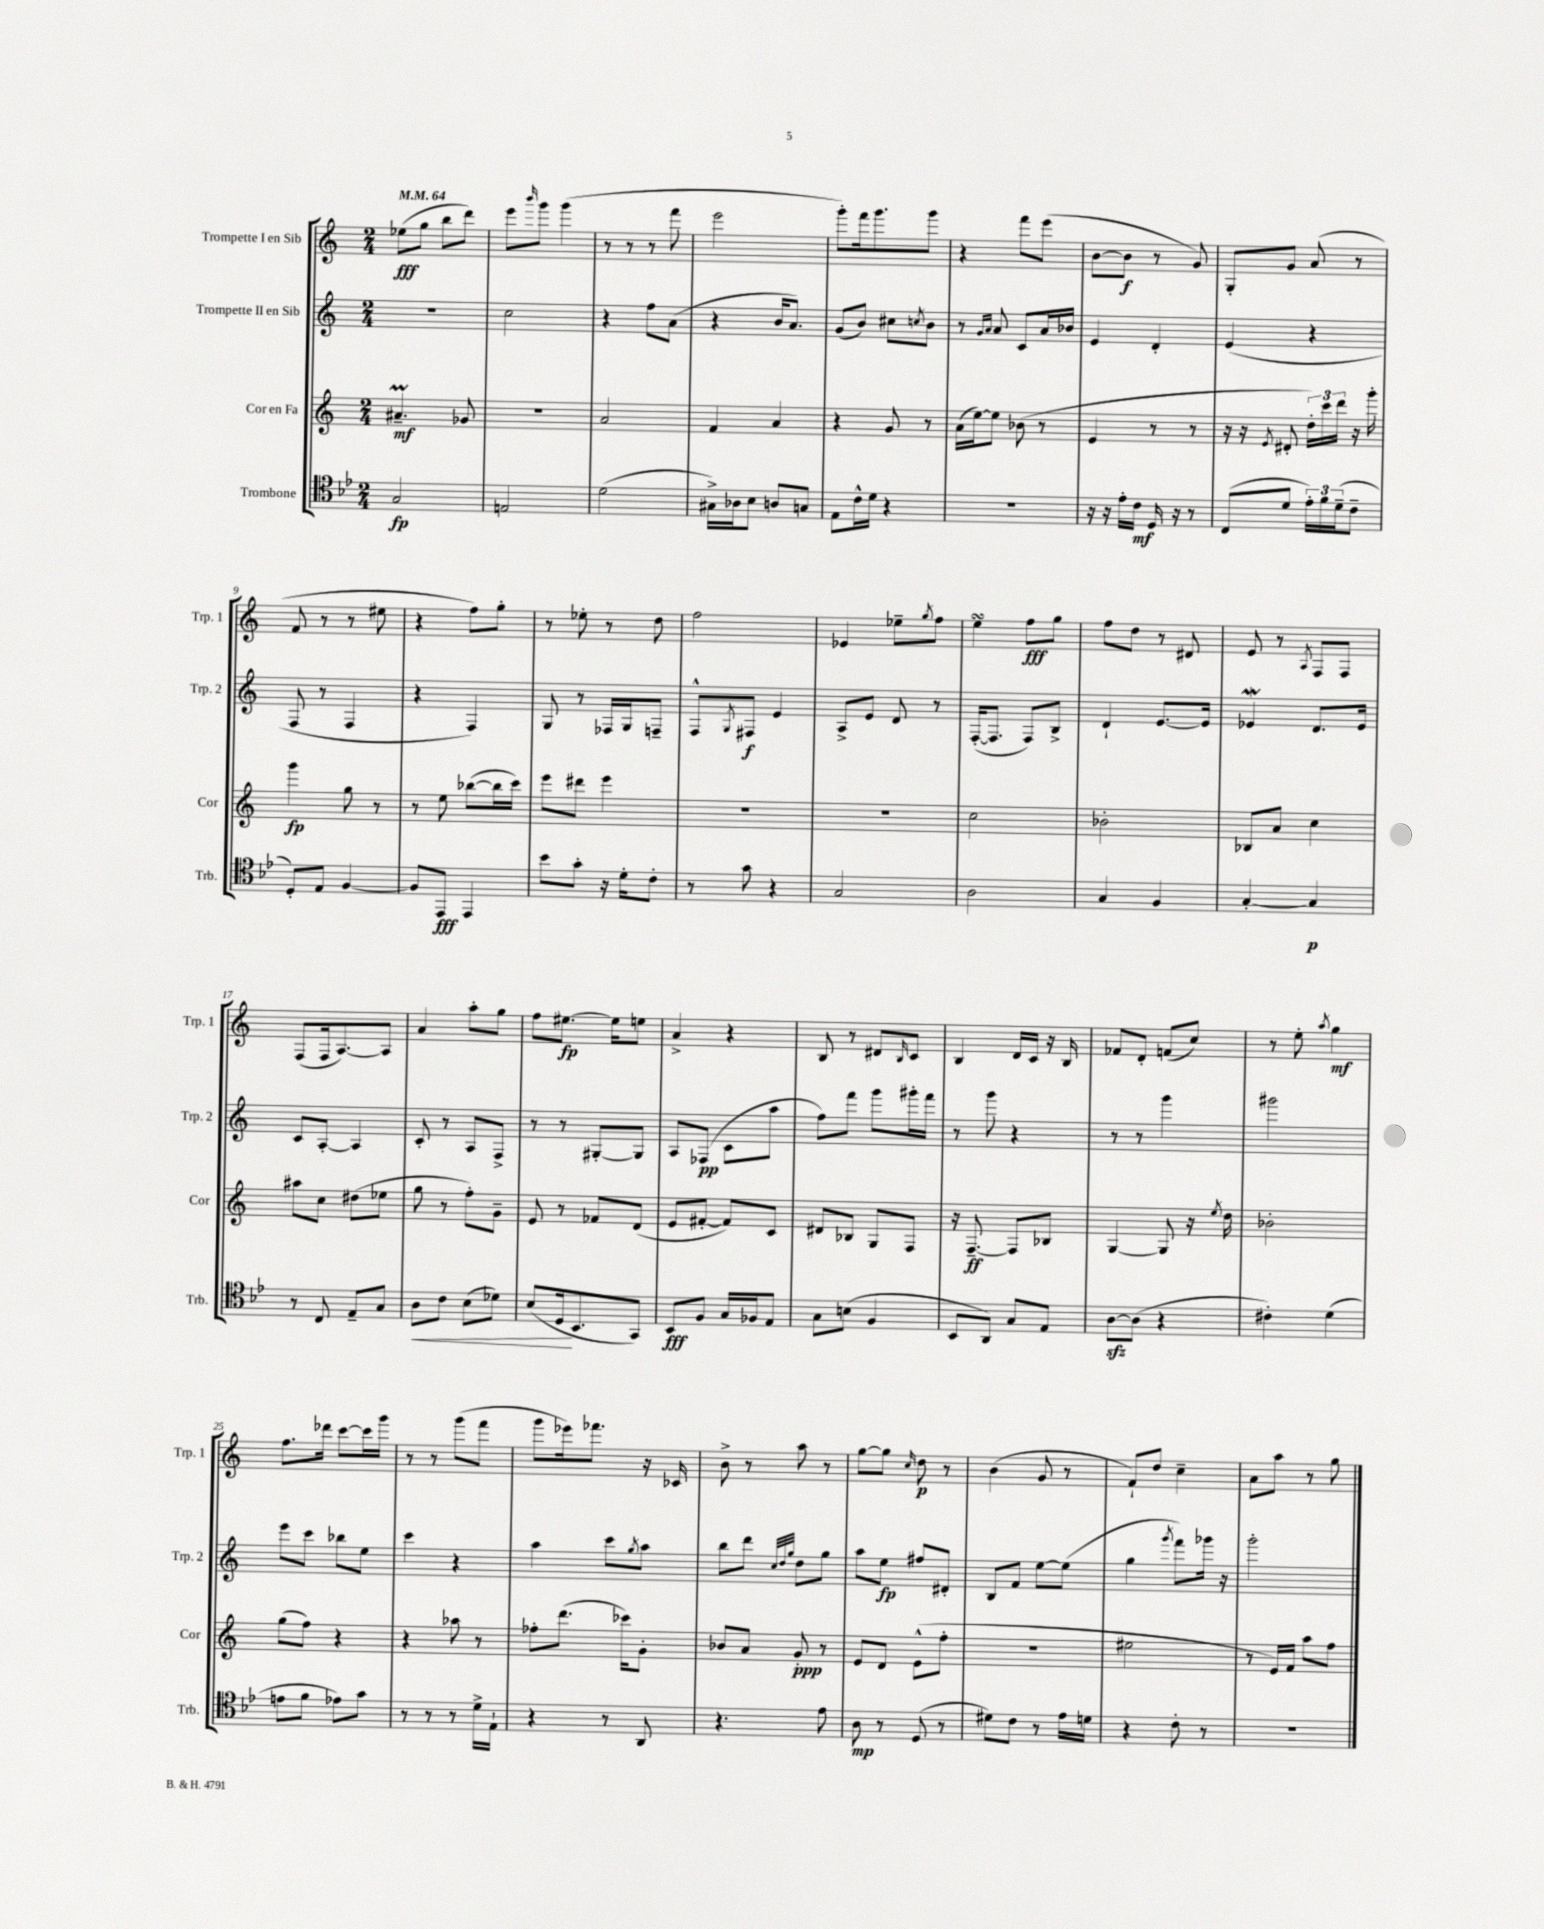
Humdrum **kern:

**kern	**dynam	**kern	**dynam	**kern	**dynam	**kern	**dynam
*part4	*part4	*part3	*part3	*part2	*part2	*part1	*part1
*staff4	*staff4	*staff3	*staff3	*staff2	*staff2	*staff1	*staff1
*I"Trombone	*	*I"Cor en Fa	*	*I"Trompette II en Sib	*	*I"Trompette I en Sib	*
*I'Trb.	*	*I'Cor	*	*I'Trp. 2	*	*I'Trp. 1	*
*clefC4	*	*clefG2	*	*clefG2	*	*clefG2	*
*k[b-e-]	*	*k[]	*	*k[]	*	*k[]	*
*M2/4	*	*M2/4	*	*M2/4	*	*M2/4	*
*MM64	*	*MM64	*	*MM64	*	*MM64	*
=1	=1	=1	=1	=1	=1	=1	=1
2G/	fp	4.a#Xm~/	mf	2r	.	(8ee-X\L	fff
.	.	.	.	.	.	8gg\J	.
.	.	.	.	.	.	8bb\L	.
.	.	8g-X/	.	.	.	8ddd\J)	.
=2	=2	=2	=2	=2	=2	=2	=2
2En/	.	2r	.	2cc\	.	8eee\L	.
.	.	.	.	.	.	16qqbbb/	.
.	.	.	.	.	.	8ggg\J	.
.	.	.	.	.	.	(4ggg\	.
=3	=3	=3	=3	=3	=3	=3	=3
(2d\	.	2a/	.	4r	.	8r	.
.	.	.	.	.	.	8r	.
.	.	.	.	8ff\L	.	8r	.
.	.	.	.	(8a\J	.	8fff\	.
=4	=4	=4	=4	=4	=4	=4	=4
16G#X^\LL)	.	4f/	.	4r	.	2eee\	.
16A-X\J	.	.	.	.	.	.	.
8B-\J	.	.	.	.	.	.	.
8An/L	.	4a/	.	16b/KL	.	.	.
.	.	.	.	8.a/J)	.	.	.
8Gn/J	.	.	.	.	.	.	.
=5	=5	=5	=5	=5	=5	=5	=5
8E-\L	.	4r	.	(8g/L	.	8ggg'\L)	.
16c^^\L	.	.	.	8b/J)	.	16fff\k	.
16d\JJ	.	.	.	.	.	8.ggg\	.
4r	.	8g/	.	8cc#X\L	.	.	.
.	.	.	.	8qccn/	.	.	.
.	.	8r	.	8b\J	.	8ggg\J	.
=6	=6	=6	=6	=6	=6	=6	=6
2r	.	(16a\LL	.	8r	.	4r	.
.	.	[16ee\J)	.	.	.	.	.
.	.	.	.	16qqg/LL	.	.	.
.	.	.	.	16qqa/JJ	.	.	.
.	.	8ee\J]	.	8a/	.	.	.
.	.	(8b-X\	.	8c/L	.	8fff\L	.
.	.	8r	.	16a/L	.	(8eee\J	.
.	.	.	.	16b-X/JJ	.	.	.
=7	=7	=7	=7	=7	=7	=7	=7
16r	.	4e/	.	4e/	.	[8b\L	.
16r	.	.	.	.	.	.	.
16e-'\LL	.	.	.	.	.	8b\J]	f
16c\JJ	mf	.	.	.	.	.	.
16D/	.	8r	.	4d'/	.	8r	.
16r	.	.	.	.	.	.	.
8r	.	8r	.	.	.	8g/)	.
=8	=8	=8	=8	=8	=8	=8	=8
(8C/L	.	16r	.	(4e/	.	8G'/L	.
.	.	16r	.	.	.	.	.
.	.	8qe/	.	.	.	.	.
8d/J	.	8d#X'/	.	.	.	8g/J	.
24e-'\LL)	.	24dd'\LL)	.	4r	.	(8a/	.
24f\	.	24ccc\	.	.	.	.	.
(24d~\J	.	24ddd\JJ	.	.	.	.	.
8c~\J	.	16r	.	.	.	8r	.
.	.	16ggg'\	.	.	.	.	.
!!LO:LB:g=z
=9	=9	=9	=9	=9	=9	=9	=9
8D'/L)	.	4ggg\	fp	8F/	.	8f/	.
8E-/J	.	.	.	8r	.	8r	.
[4F/	.	8gg\	.	4F/	.	8r	.
.	.	8r	.	.	.	8ee#X\	.
=10	=10	=10	=10	=10	=10	=10	=10
8F/L]	.	8r	.	4r	.	4r	.
8EE-/J	fff	8ee\	.	.	.	.	.
4EE-/	.	([8bb-X\L	.	4F/)	.	8ff\L)	.
.	.	16bb-\L]	.	.	.	8gg'\J	.
.	.	16ccc\JJ)	.	.	.	.	.
=11	=11	=11	=11	=11	=11	=11	=11
8b-\L	.	8eee\L	.	8G/	.	8r	.
8g'\J	.	8ddd#X\J	.	8r	.	8ee-X'\	.
16r	.	4eee\	.	16F-X/LL	.	8r	.
16d'\KL	.	.	.	16G/J	.	.	.
8c'\J	.	.	.	8Fn~/J	.	8dd\	.
=12	=12	=12	=12	=12	=12	=12	=12
8r	.	2r	.	8F^^/L	.	2ff\	.
.	.	.	.	8qG/	.	.	.
8g\	.	.	.	8F#X/J	f	.	.
4r	.	.	.	4e/	.	.	.
=13	=13	=13	=13	=13	=13	=13	=13
2G/	.	2r	.	8A^/L	.	4e-X/	.
.	.	.	.	8e/J	.	.	.
.	.	.	.	8d/	.	8ee-X~\L	.
.	.	.	.	.	.	8qgg/	.
.	.	.	.	8r	.	8ff\J	.
=14	=14	=14	=14	=14	=14	=14	=14
2A\	.	2cc\	.	([16F'/KL	.	4eesSsS\	.
.	.	.	.	8.F/J]	.	.	.
.	.	.	.	8F/L)	.	8ff\L	fff
.	.	.	.	8B^/J	.	8gg\J	.
=15	=15	=15	=15	=15	=15	=15	=15
4G/	.	2b-X'\	.	4d`/	.	8ff\L	.
.	.	.	.	.	.	8dd\J	.
4F/	.	.	.	[8.e/L	.	8r	.
.	.	.	.	.	.	8d#X/	.
.	.	.	.	16e/Jk]	.	.	.
=16	=16	=16	=16	=16	=16	=16	=16
[4G'/	.	8B-X/L	.	4e-Xw/	.	8e/	.
.	.	8a/J	.	.	.	8r	.
.	.	.	.	.	.	8qA/	.
4G/]	p	4cc\	.	8.d/L	.	8F/L	.
.	.	.	.	.	.	8F/J	.
.	.	.	.	16e-/Jk	.	.	.
!!LO:LB:g=z
=17	=17	=17	=17	=17	=17	=17	=17
8r	.	8aa#X\L	.	8c/L	.	(8F/L	.
8C/	.	8cc\J	.	[8A'/J	.	16F/k	.
.	.	.	.	.	.	[8.A/)	.
8E-~/L	.	(8dd#X\L	.	4A/]	.	.	.
8G/J	.	8ee-X\J	.	.	.	8A/J]	.
=18	=18	=18	=18	=18	=18	=18	=18
!	!LO:HP:b	!	!	!	!	!	!
8A\L	<	8gg\	.	8c'/	.	4a/	.
8c\J	.	8r	.	8r	.	.	.
(8B-\L	.	8ff'\L)	.	8A/L	.	8aa'\L	.
8d-X\J)	.	8g~\J	.	8F^/J	.	8gg\J	.
=19	=19	=19	=19	=19	=19	=19	=19
(8B-/L	.	8e/	.	8r	.	8ff\L	.
16D/k	.	8r	.	8r	.	[8.ee#X\J	fp
8.BB-/	[	.	.	.	.	.	.
.	.	8f-X/L	.	[8G#X'/L	.	.	.
.	.	.	.	.	.	16ee#\KL]	.
8GG/J)	.	(8d/J	.	8G#/J]	.	8een\J	.
=20	=20	=20	=20	=20	=20	=20	=20
8BB-/L	fff	8e/L	.	8A/L	.	4a^/	.
8F/J	.	[8f#X'/J	.	(8F-X/J	pp	.	.
16G/LL	.	8f#/L])	.	8c\L	.	4r	.
16F-X/J	.	.	.	.	.	.	.
8E-/J	.	8c/J	.	8aa\J	.	.	.
=21	=21	=21	=21	=21	=21	=21	=21
8G\L	.	8d#X/L	.	8ff\L)	.	8B/	.
(8Bn\J	.	8B-X/J	.	8fff\J	.	8r	.
4F/	.	8G/L	.	8ggg\L	.	8d#X/L	.
.	.	.	.	.	.	16qqB/	.
.	.	8F/J	.	16ggg#X'\L	.	8c/J	.
.	.	.	.	16fff\JJ	.	.	.
=22	=22	=22	=22	=22	=22	=22	=22
8BB-/L	.	16r	.	8r	.	4B/	.
.	.	[8.F~/	ff	.	.	.	.
8AA/J)	.	.	.	8ggg\	.	.	.
8G/L	.	8F/L]	.	4r	.	16d/LL	.
.	.	.	.	.	.	16c/JJ	.
8E-/J	.	8B-X/J	.	.	.	16r	.
.	.	.	.	.	.	16B/	.
=23	=23	=23	=23	=23	=23	=23	=23
[8Azz\L	.	[4G/	.	8r	.	8f-X/L	.
(8A\J]	.	.	.	8r	.	8d'/J	.
4r	.	8G/]	.	4ggg\	.	(8fn/L	.
.	.	16r	.	.	.	8cc/J)	.
.	.	8qee/	.	.	.	.	.
.	.	16dd\	.	.	.	.	.
=24	=24	=24	=24	=24	=24	=24	=24
4c#X'\)	.	2b-X'\	.	2ggg#X\	.	8r	.
.	.	.	.	.	.	8ee'\	.
.	.	.	.	.	.	8qaa/	.
(4d\	.	.	.	.	.	4gg\	mf
!!LO:LB:g=z
=25	=25	=25	=25	=25	=25	=25	=25
8en\L	.	(8gg\L	.	8eee\L	.	8.ff\L	.
8f\J	.	8ff\J)	.	8ccc\J	.	.	.
.	.	.	.	.	.	16ddd-X\Jk	.
8e-X\L)	.	4r	.	8bb-X\L	.	[8ccc\L	.
8g\J	.	.	.	8ee\J	.	16ccc\L]	.
.	.	.	.	.	.	16ggg\JJ	.
=26	=26	=26	=26	=26	=26	=26	=26
8r	.	4r	.	4ccc\	.	8r	.
8r	.	.	.	.	.	8r	.
8r	.	8aa-X\	.	4r	.	(8ggg\L	.
16d^\LL	.	8r	.	.	.	8fff\J	.
16E-`\JJ	.	.	.	.	.	.	.
=27	=27	=27	=27	=27	=27	=27	=27
4r	.	8ff-X'\L	.	4aa\	.	8ggg\L	.
.	.	(8.ddd\J	.	.	.	16eee-X\k)	.
.	.	.	.	.	.	8.fff-X\J	.
8r	.	.	.	8ccc\L	.	.	.
.	.	16ccc-X\KL)	.	.	.	.	.
.	.	.	.	8qgg/	.	.	.
8AA/	.	8g'\J	.	8aa\J	.	16r	.
.	.	.	.	.	.	16c-X/	.
=28	=28	=28	=28	=28	=28	=28	=28
4.r	.	8b-X/L	.	8bb\L	.	8b^\	.
.	.	8a/J	.	8ddd\J	.	8r	.
.	.	.	.	32qqcc/LLL	.	.	.
.	.	.	.	32qqdd/	.	.	.
.	.	.	.	32qqgg/JJJ	.	.	.
.	.	8g'/	ppp	8dd\L	.	8aa\	.
8e-\	.	8r	.	8gg\J	.	8r	.
=29	=29	=29	=29	=29	=29	=29	=29
8A\	mp	8e/L	.	8aa\L	.	[8gg\L	.
8r	.	8d/J	.	8ee\J	fp	8gg\J]	.
.	.	.	.	.	.	16qqcc/	.
(8D/	.	(8e^^\L	.	8ff#X/L	.	8dd\	p
8r	.	8ff'\J	.	8d#X'/J	.	8r	.
=30	=30	=30	=30	=30	=30	=30	=30
8d#X\L)	.	2r	.	8B/L	.	(4b\	.
8c\J	.	.	.	8f/J	.	.	.
8r	.	.	.	[8ee\L	.	8g/	.
16e-\LL	.	.	.	(8ee\J]	.	8r	.
16dn\JJ	.	.	.	.	.	.	.
=31	=31	=31	=31	=31	=31	=31	=31
4r	.	2ee#X\	.	4gg\	.	8f`/L)	.
.	.	.	.	.	.	8dd/J	.
.	.	.	.	8qggg/	.	.	.
8c'\	.	.	.	8fff\L)	.	4cc~\	.
8r	.	.	.	16ggg-X\Jk	.	.	.
.	.	.	.	16r	.	.	.
=32	=32	=32	=32	=32	=32	=32	=32
2r	.	8r	.	2ggg'\	.	8a\L	.
.	.	16e/LL)	.	.	.	8aa\J	.
.	.	16f/JJ	.	.	.	.	.
.	.	8aa\L	.	.	.	8r	.
.	.	8ff\J	.	.	.	8gg\	.
==	==	==	==	==	==	==	==
*-	*-	*-	*-	*-	*-	*-	*-
